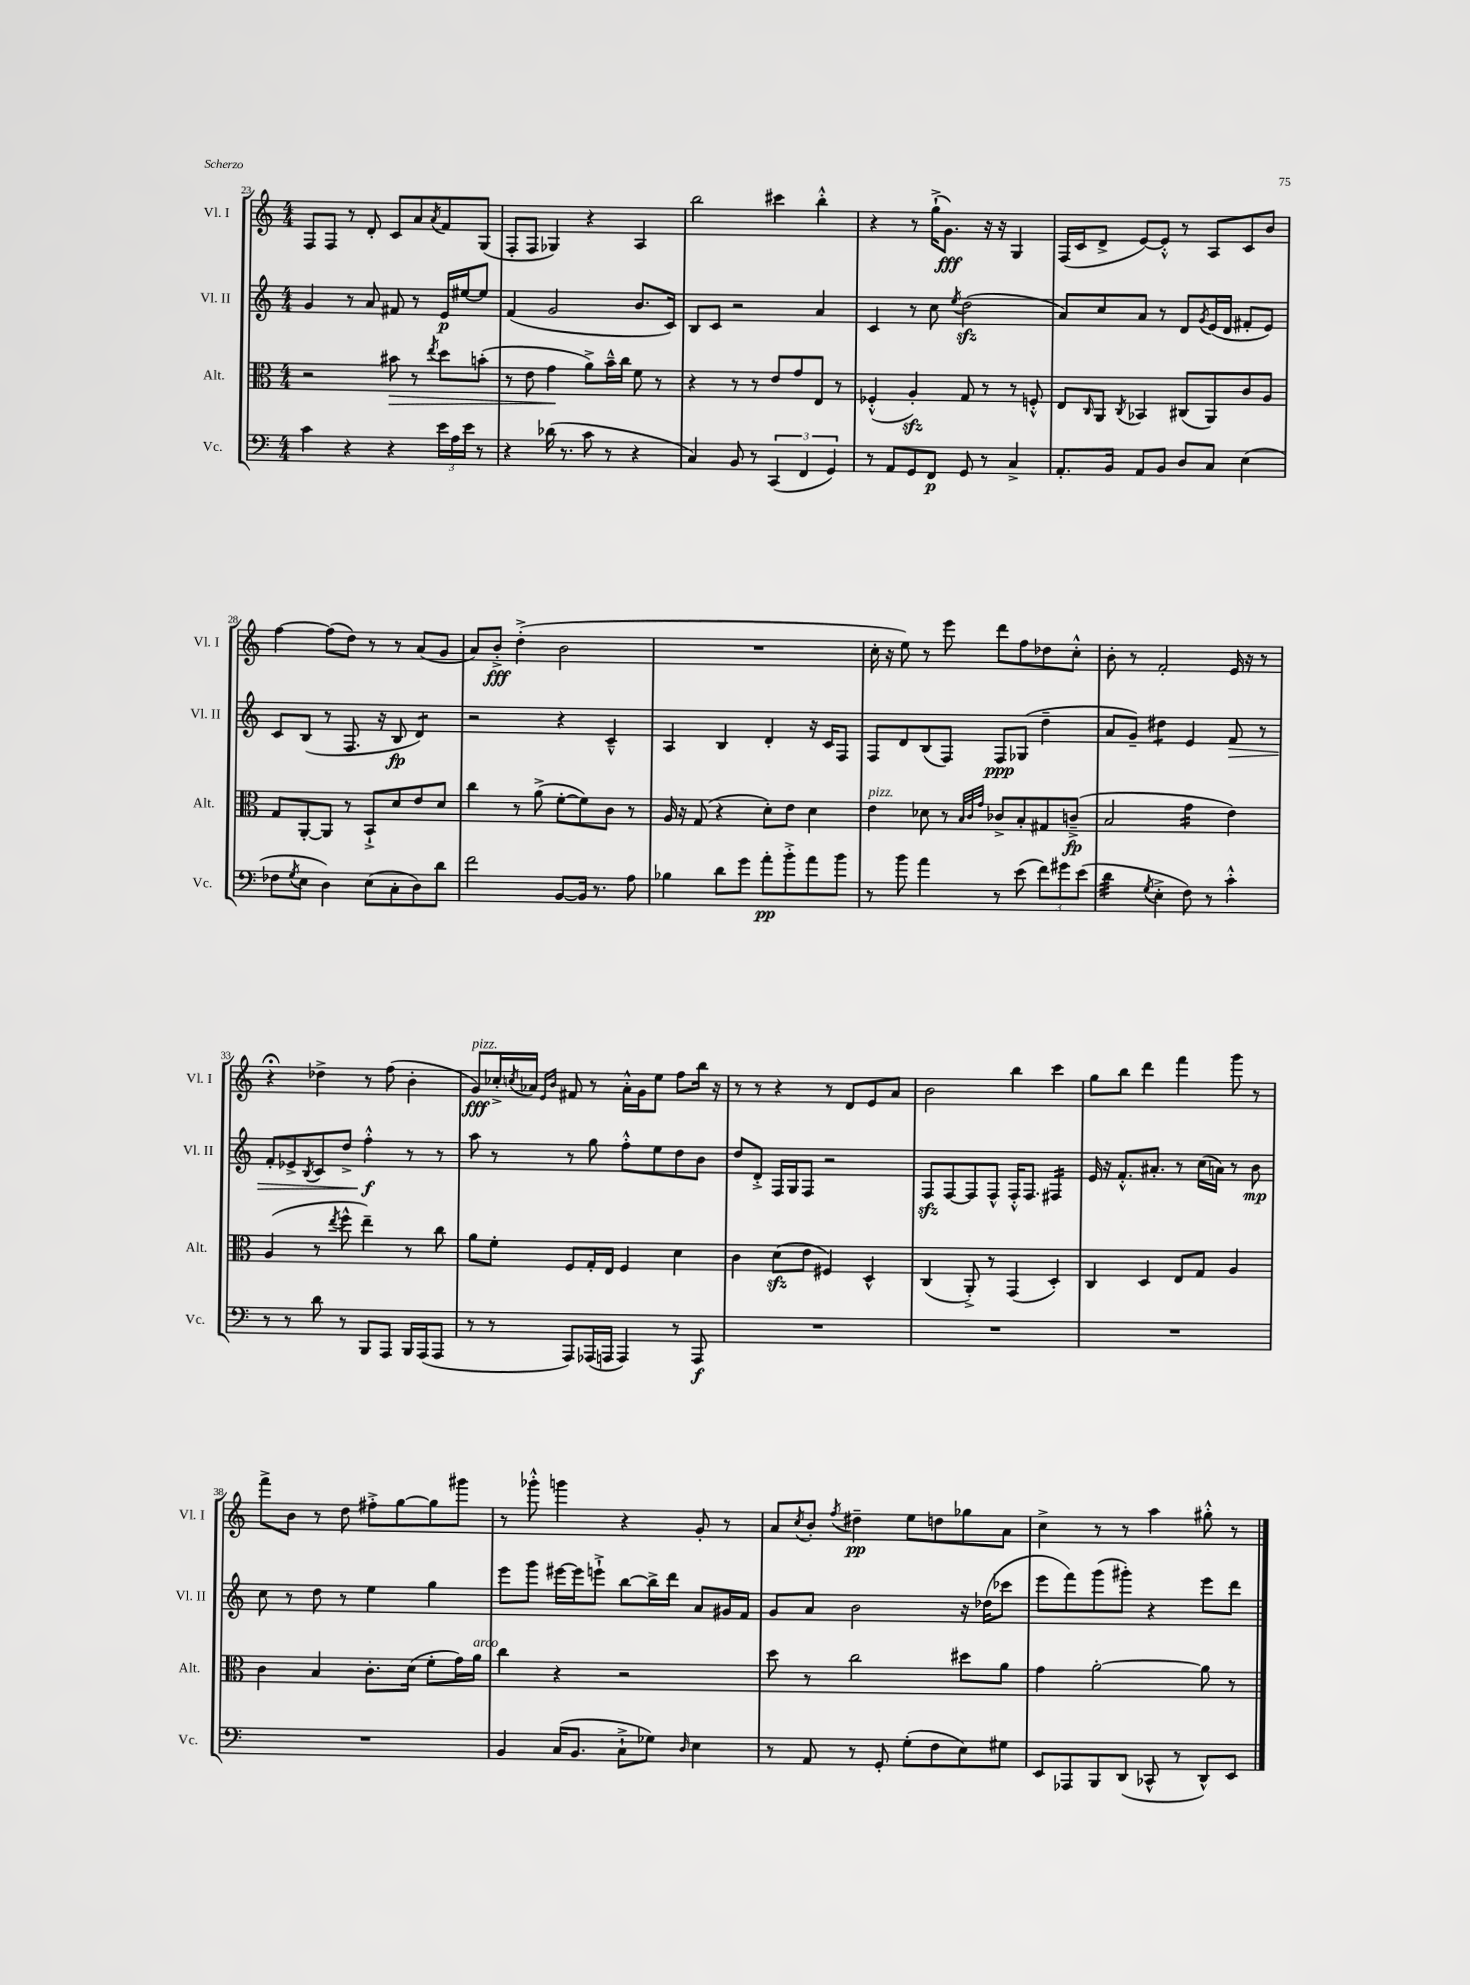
<<
\new StaffGroup <<
\new Staff = "s0" \with { instrumentName = "Vl. I" shortInstrumentName = "Vl. I" } {
    \clef treble \key c \major \numericTimeSignature \time 4/4
    f8 f8 r8 d'8-. c'8 a'8 \acciaccatura { a'8 } f'8 g8( |
    f8-. f8 ges4) r4 a4 |
    b''2 cis'''4 b''4-.-^ |
    r4 r8 g''16-!->( g'8.\fff) r16 r16 g4 |
    f16( c'16 d'8-> e'8~) e'8-.-^ r8 a8 c'8 b'8 |
    f''4~ f''8( d''8) r8 r8 a'8( g'8 |
    a'8) b'8-.->\fff d''4-.->( b'2 |
    R1 |
    c''16-. r16 e''8) r8 e'''8 d'''8 f''8 des''8 c''8-.-^ |
    b'8-. r8 f'2-. e'16 r16 r8 |
    r4\fermata des''4-> r8 f''8( b'4-. |
    g'8\fff^\markup { \italic "pizz." }) ces''16-.-> \acciaccatura { c''8 } aes'16 \grace { e'16 b'16 } fis'8 r8 aes'16-.-^ g'16 e''8 f''8 b''16 r16 |
    r8 r8 r4 r8 d'8 e'8 a'8 |
    b'2 b''4 c'''4 |
    g''8 b''8 d'''4 f'''4 g'''8 r8 |
    f'''8-> b'8 r8 d''8 fis''8-.-> g''8~ g''8 gis'''8 |
    r8 ges'''8-.-^ g'''4 r4 g'8-. r8 |
    a'8 \acciaccatura { c''8 } b'8-. \acciaccatura { f''8 } dis''4--\pp e''8 d''8 ges''8 a'8 |
    c''4-> r8 r8 a''4 gis''8-.-^ r8 \bar "|." |
}
\new Staff = "s1" \with { instrumentName = "Vl. II" shortInstrumentName = "Vl. II" } {
    \clef treble \key c \major \numericTimeSignature \time 4/4
    g'4 r8 a'8 fis'8 r8 e'16\p eis''16~ eis''8 |
    f'4( g'2 b'8. c'16) |
    b8 c'8 r2 a'4 |
    c'4 r8 c''8 \acciaccatura { e''8 } d''2\sfz( |
    a'8) c''8 a'8 r8 d'8 \acciaccatura { g'8 } e'16( d'16 fis'8-. e'8) |
    c'8 b8( r8 f8. r16 b8\fp d'4:8) |
    r2 r4 c'4---^ |
    a4 b4 d'4-. r16 c'16 f8 |
    f8 d'8 b8( f8) f8\ppp ges8( d''4-- |
    a'8 g'8--) dis''4:8 e'4 f'8\> r8 |
    f'8-. ees'8-> \acciaccatura { b8 } c'8 d''8-> f''4-.-^\f\! r8 r8 |
    a''8 r8 r8 g''8 f''8-.-^ e''8 d''8 b'8 |
    d''8 d'8-.-> f16 g16 f8 r2 |
    f8\sfz f8~ f8 f8-^ f16-.-^ f8. fis4:16 |
    e'16 r16 f'8.-.-^ ais'8.-. r8 c''16( a'16) r8 b'8\mp |
    c''8 r8 d''8 r8 e''4 g''4 |
    e'''8 g'''8 eis'''16~ eis'''16 e'''8-!-> b''8~ b''16-> d'''16 a'8 gis'16 f'16 |
    g'8 a'8 b'2 r16 des''16( ces'''8 |
    e'''8 f'''8) g'''8( gis'''8-.) r4 e'''8 d'''8 \bar "|." |
}
\new Staff = "s2" \with { instrumentName = "Alt." shortInstrumentName = "Alt." } {
    \clef alto \key c \major \numericTimeSignature \time 4/4
    r2 bis'8\> r8 \acciaccatura { e''8 } d''8 b'8-.( |
    r8 e'8 g'4\! a'8->) b'16---^ c''16 f'8 r8 |
    r4 r8 r8 e'8 g'8 e8 r8 |
    fes4-.-^( a4-.\sfz) g8 r8 r8 f8-.-^ |
    e8 \grace { c16 } a,8 \acciaccatura { c8 } bes,4 cis8( a,8) c'8 a8 |
    g8 a,8~-. a,8 r8 b,8-!-> d'8 e'8 d'8 |
    c''4 r8 a'8->( f'8~-. f'8) c'8 r8 |
    a16 r16 g8( r4 d'8-.) e'8 d'4 |
    e'4^\markup { \italic "pizz." } des'8 r8 \grace { b32 c'32 g'32 } ces'8-> b8-. gis8 c'8--->\fp( |
    b2 g'4:16 e'4) |
    a4( r8 \acciaccatura { e''8 } f''8-^ e''4--) r8 c''8 |
    a'8 f'8-. f8 g16-. e16 f4 d'4 |
    c'4 d'8\sfz( e'8 fis4) d4-^ |
    c4( a,8-.->) r8 g,4( d4-.) |
    c4 d4 e8 g8 a4 |
    c'4 b4 c'8.-. d'16( f'8-. g'16) a'16^\markup { \italic "arco" } |
    c''4 r4 r2 |
    d''8 r8 c''2 dis''8 a'8 |
    g'4 a'2~-. a'8 r8 \bar "|." |
}
\new Staff = "s3" \with { instrumentName = "Vc." shortInstrumentName = "Vc." } {
    \clef bass \key c \major \numericTimeSignature \time 4/4
    c'4 r4 r4 \tuplet 3/2 { e'16 a16 e'16 } r8 |
    r4 des'16( r8. c'8 r8 r4 |
    c4) b,8 r8 \tuplet 3/2 { c,4( f,4 g,4) } |
    r8 a,8 g,8 f,8\p g,8 r8 c4-> |
    a,8.-. b,16 a,8 b,8 d8 c8 e4( |
    fes8 \acciaccatura { g8 } e8 d4) e8( c8-. d8) d'8 |
    f'2 b,8~ b,16 r8. a8 |
    bes4 d'8 g'8 a'8-.\pp b'8-.-> a'8 b'8 |
    r8 b'8 a'4 r8 e'8( \tuplet 3/2 { f'8) gis'8 e'8( } |
    d'4:32 \acciaccatura { g8 } e4-.-> f8) r8 c'4-.-^ |
    r8 r8 d'8 r8 b,,8 a,,8 b,,16 a,,16( a,,8 |
    r8 r8 a,,8) aes,,16( a,,16 a,,4) r8 a,,8\f |
    R1 |
    R1 |
    R1 |
    R1 |
    b,4 c16( b,8. c8-!-> ges8) \grace { d16 } e4 |
    r8 a,8 r8 g,8-. g8-.( f8 e8) gis8 |
    e,8 aes,,8 b,,8 d,8( ces,8-^ r8 d,8-^) e,8 \bar "|." |
}
>>
>>
\layout { \context { \Score currentBarNumber = #23 } }
